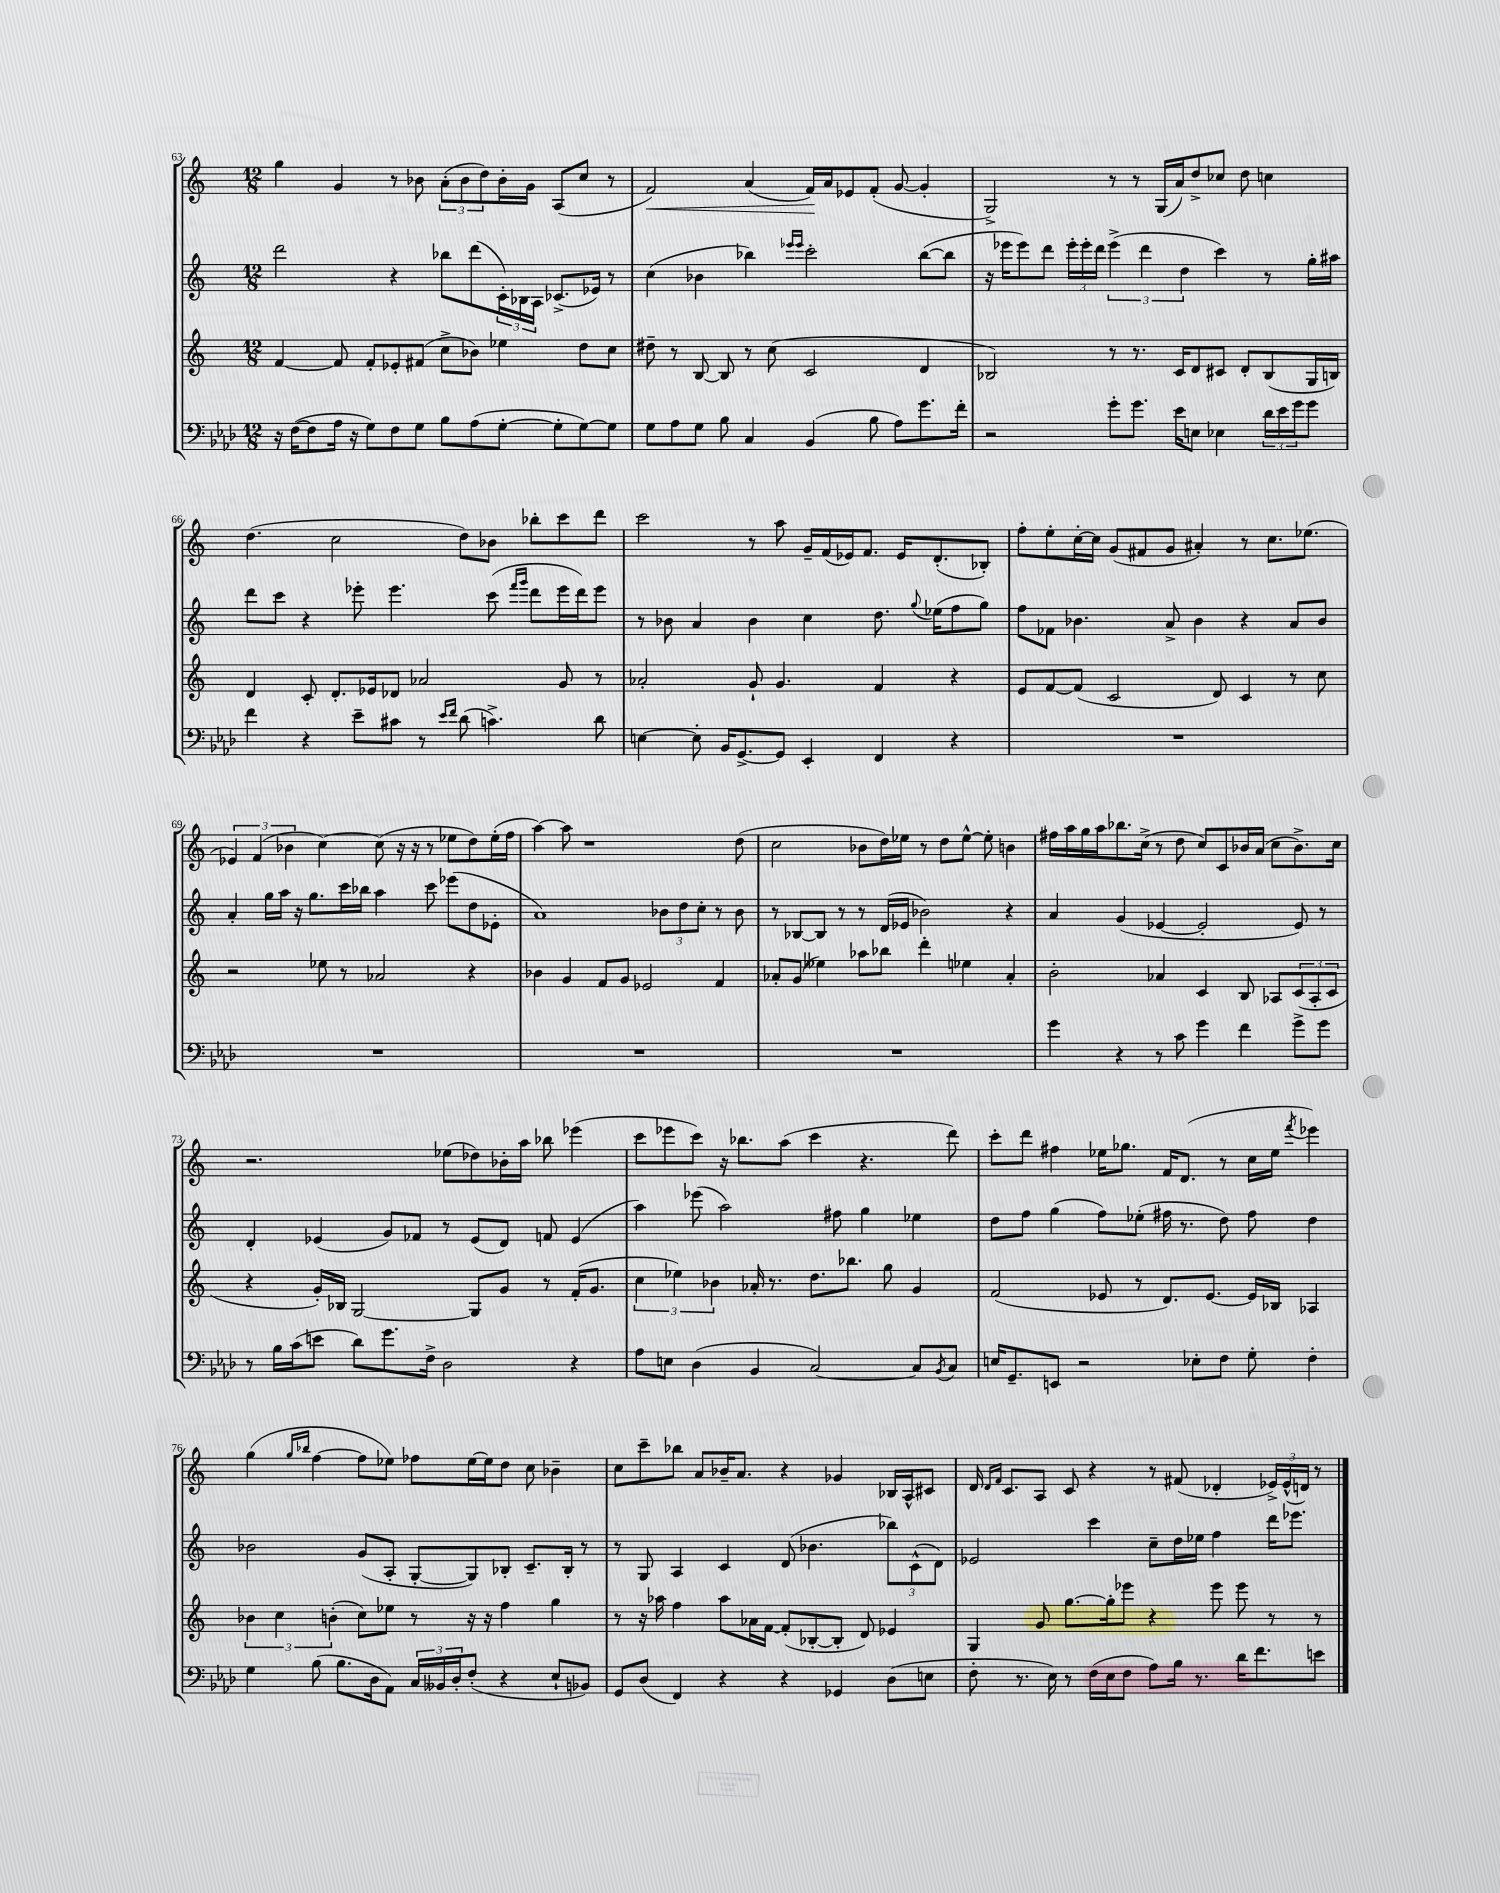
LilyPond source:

<<
\new StaffGroup <<
\new Staff = "s0" {
    \clef treble \key c \major \numericTimeSignature \time 12/8
    g''4 g'4 r8 bes'8 \tuplet 3/2 { a'8-.( bes'8 d''8) } bes'16-. g'16 a8( c''8 r8 |
    f'2\<) a'4( f'16\!) a'16 ees'8 f'8-.( g'8~ g'4-. |
    g2->) r8 r8 g16( a'16) d''8-> ces''8 d''8 c''4 |
    d''4.( c''2 d''8) bes'8 bes''8-. c'''8 d'''8 |
    c'''2 r8 a''8 g'16-- f'16( ees'16) f'8. ees'16 d'8.-.( bes8-.) |
    f''8-. e''8-. c''16~-. c''16 g'8( fis'8 g'8 ais'4-.) r8 c''8. ees''8.( |
    \tuplet 3/2 { ees'4) f'4( bes'4 } c''4~) c''8( r16 r16 r8 ees''8 d''8) ees''16-.( f''16 |
    a''4~) a''8 r1 d''8( |
    c''2 bes'8 d''16) ees''16 r8 d''8 ees''8~-^ ees''8-. b'4 |
    fis''16 a''16 g''16 a''16 bes''8. c''16->( r8 d''8 c''8) c'8 bes'16 a'16( c''8 bes'8.->) c''16 |
    r2. ees''8( des''8) bes'16-. a''16 bes''8 ees'''4( |
    c'''8 ees'''8 c'''8) r16 bes''8. a''8( c'''4 r4. d'''8) |
    c'''8-. d'''8 fis''4 ees''16 ges''8. f'16 d'8.( r8 c''16 ees''16 \acciaccatura { f'''8 } ees'''4) |
    g''4( \grace { g''16 bes''16 } f''4~ f''8 ees''8) fes''8 ees''16~ ees''16 d''8 c''8 bes'4-- |
    c''8 c'''8-- bes''8 a'8 bes'16-- a'8. r4 ges'4 bes16 a16-^ cis'8 |
    d'16 \grace { d'16 f'16 } c'8. a8 c'8 r4 r8 fis'8( des'4-. \tuplet 3/2 { ees'16->) ees'16-^( d'16) } r8 \bar "|." |
}
\new Staff = "s1" {
    \clef treble \key c \major \numericTimeSignature \time 12/8
    d'''2 r4 bes''8 d'''8( \tuplet 3/2 { c'16-.) bes16 a16 } ces'8.->( ees'16) r8 |
    c''4( bes'4 bes''4) \grace { ees'''16 ees'''16 } c'''2-. bes''8~( bes''8 |
    r16 ees'''16 ees'''8) d'''8 \tuplet 3/2 { ees'''16-. ees'''16-. d'''16 } \tuplet 3/2 { ees'''4->( d'''4 d''4 } c'''4) r8 g''16-. ais''16 |
    d'''8 c'''8 r4 ees'''8-. ees'''4. c'''8( \grace { f'''16 g'''16 } d'''8 ees'''16 d'''16) ees'''8 |
    r8 bes'8 a'4 bes'4 c''4 d''8. \appoggiatura { g''8 } ees''16( f''8 g''8) |
    f''8 fes'8 bes'4. a'8-> bes'4 r4 a'8 bes'8 |
    a'4-. g''16 a''16 r16 g''8. c'''16 bes''16 a''4 c'''8 ees'''8( d''8 ees'8-. |
    a'1) \tuplet 3/2 { bes'8 d''8 c''8-. } r8 bes'8 |
    r8 bes8~ bes8 r8 r8 d'16( ees'16 bes'2) r4 |
    a'4 g'4( ees'4~ ees'2-. ees'8) r8 |
    d'4-. ees'4( g'8) fes'8 r8 ees'8( d'8) f'8 ees'4( |
    a''4) ees'''8( a''2) fis''8 g''4 ees''4 |
    d''8 f''8 g''4( f''8) ees''8-.( fis''16 r8. d''8) fis''8 d''4 |
    bes'2 g'8( a8-. g8~-. g8) bes8-. c'8.-- bes16-. r8 |
    r8 g8 a4 c'4 d'8( bes'4. \tuplet 3/2 { bes''8) c'8-^( d'8) } |
    ees'2 c'''4 c''8-- d''16 ees''16 f''4 d'''16 ees'''8. \bar "|." |
}
\new Staff = "s2" {
    \clef treble \key c \major \numericTimeSignature \time 12/8
    f'4~ f'8 f'8-. ees'8-. fis'8( c''8-> bes'8) ees''4 d''8 c''8 |
    dis''8-- r8 b8~ b8 r8 c''8( c'2 d'4 |
    bes2) r8 r8. c'16 d'8 cis'8 d'8-. bes8( g16 b16) |
    d'4 c'8-. d'8.-. ees'16 des'8 aes'2 g'8 r8 |
    aes'2-. g'8-! g'4. f'4 r4 |
    e'8 f'8~ f'8( c'2 d'8) c'4 r8 c''8 |
    r2 ees''8 r8 aes'2 r4 |
    bes'4 g'4 f'8 g'8 ees'2 f'4 |
    aes'8-. g'8( eeses''4) aes''8 bes''8 d'''4-. ees''4 aes'4-. |
    b'2-. aes'4 c'4 b8 aes8 \tuplet 3/2 { c'8( aes8-. c'8 } |
    r4 g'16-.) bes16 g2~ g8 g'8 r8 f'16-.( g'8. |
    \tuplet 3/2 { c''4 ees''4) bes'4 } aes'16-. r8. d''8. bes''8. g''8 g'4 |
    f'2( ees'8 r8 d'8.) ees'8.~ ees'16 bes16 aes4 |
    \tuplet 3/2 { bes'4 c''4 b'4-.( } c''8) ees''8 r8 r16 r16 f''4 g''4 |
    r8 r16 aes''16 f''4 aes''8 aes'16 f'16~ f'8-.( bes8~-. bes8-. d'8) ees'4 |
    g4 g'8 g''8.~ g''16-. ees'''8 r4 ees'''8 ees'''8 r8 r8 \bar "|." |
}
\new Staff = "s3" {
    \clef bass \key aes \major \numericTimeSignature \time 12/8
    r16 f16~( f8 aes16 r16 g8) f8 g8 bes8 aes8( g8~-. g8-. g8~) g8 |
    g8 aes8 g8 bes8 c4 bes,4( bes8 aes8) g'8. f'16-. |
    r2 g'8-. g'8. ees'16 e8 ees4 \tuplet 3/2 { des'16 ees'16 g'16 } g'8 |
    f'4 r4 ees'8-- cis'8 r8 \grace { ees'16 f'16 } des'8( c'4.->) des'8 |
    e4~ e8-. bes,16 g,8.~-> g,8 ees,4-. f,4 r4 |
    R1. |
    R1. |
    R1. |
    R1. |
    g'4 r4 r8 c'8 g'4 f'4 g'8-> g'8 |
    r8 bes16 c'16( e'8 des'8) g'8. f16-> des2 r4 |
    aes8 e8 des4( bes,4 c2~) c8 \acciaccatura { bes,8 } c8 |
    e16 g,8.-- e,8 r2 ees8-. f8 g8-. f4-. |
    g4 bes8( bes8. des16 aes,8) \tuplet 3/2 { c16 beses,16 des16-. } f8-.( r4 ees8-! bes,8) |
    g,8 des8( f,4) r4 r4 ges,4 des8( e8 |
    f8-. r8. ees16) r8 f16( ees16 f8 aes8) bes16 r8. des'16 f'8. e'8 \bar "|." |
}
>>
>>
\layout { \context { \Score currentBarNumber = #63 } }
